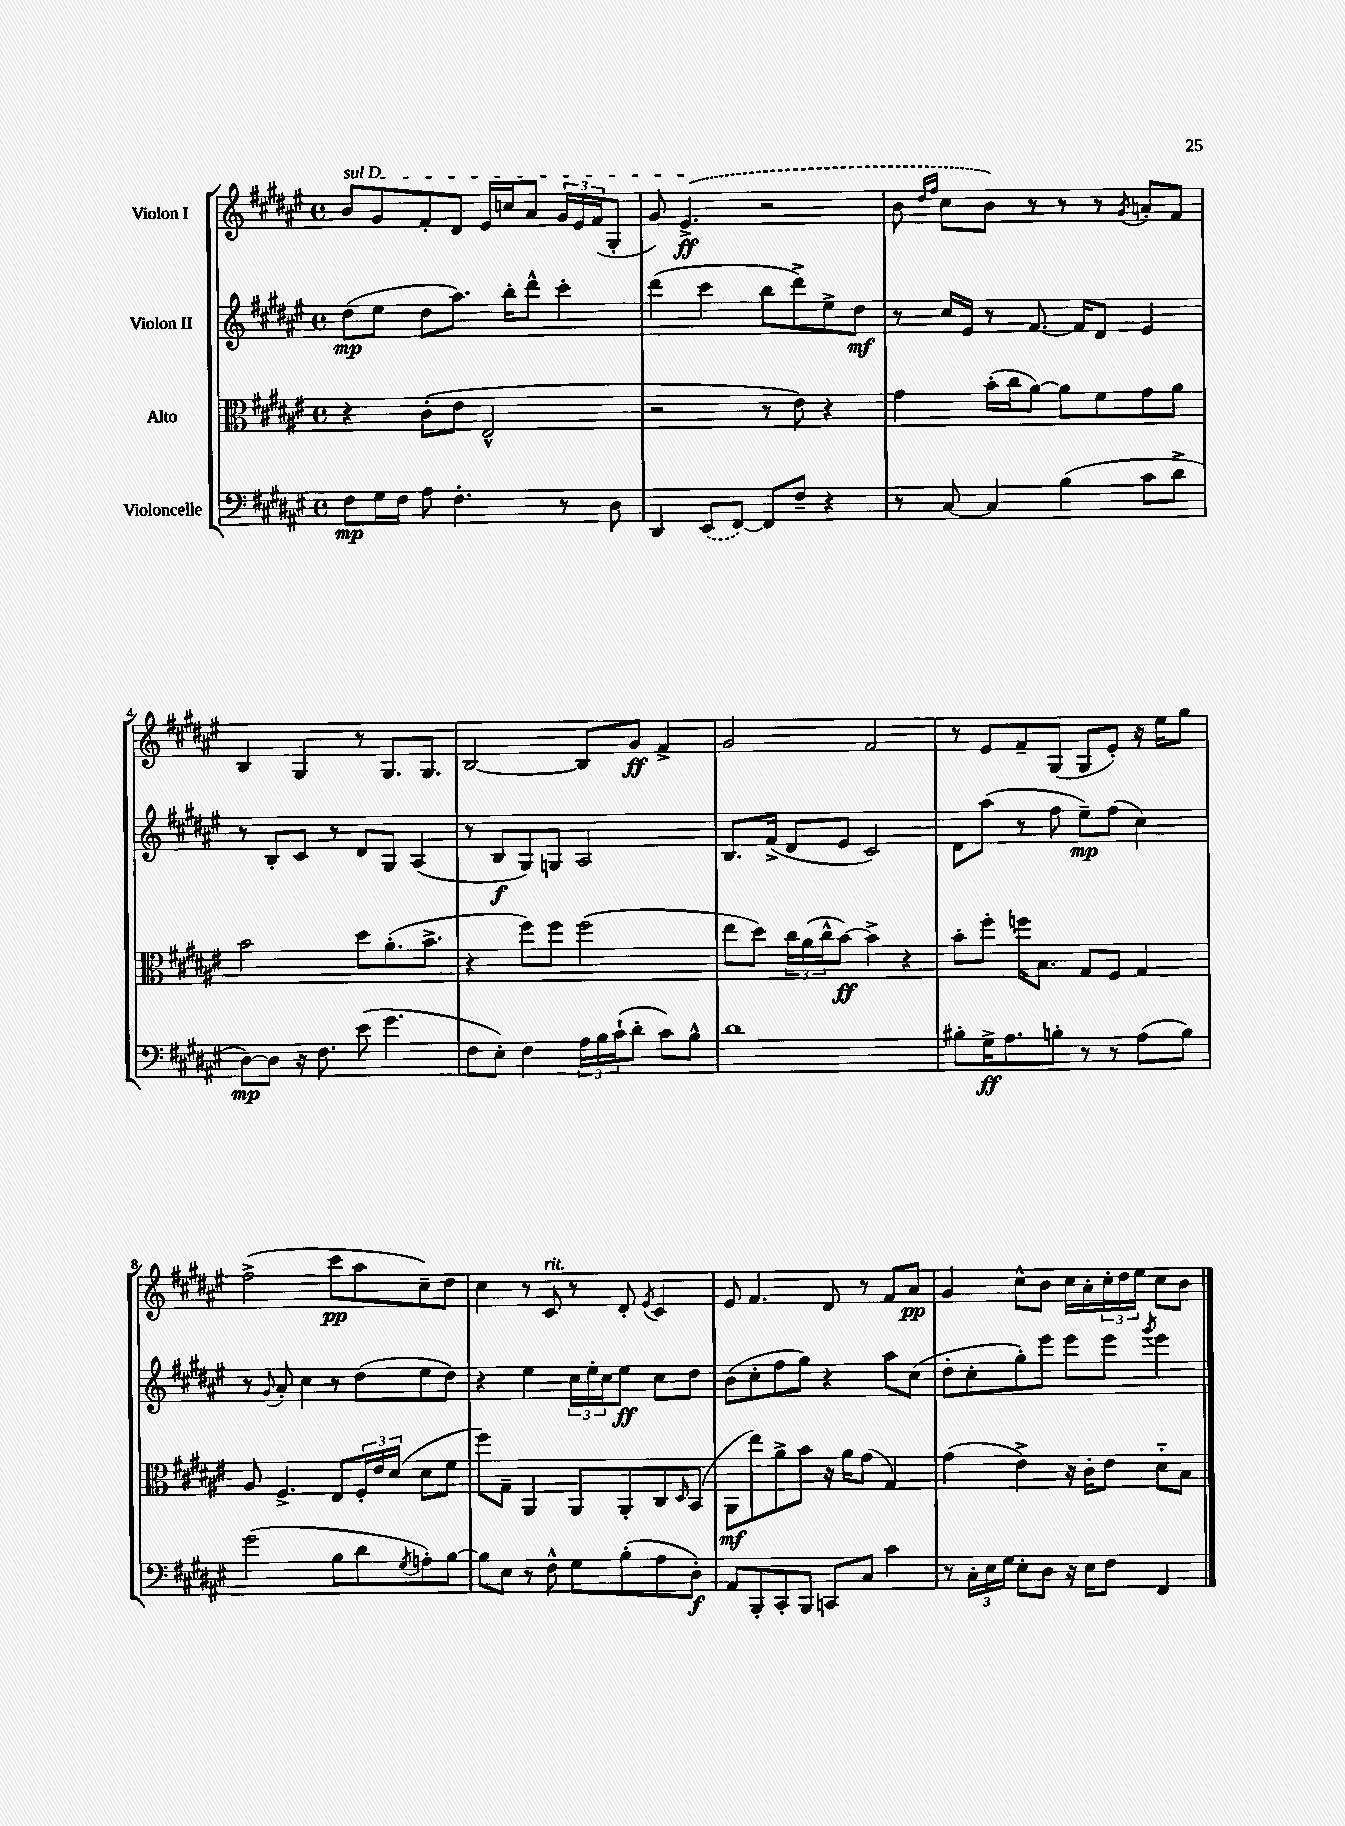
<<
\new StaffGroup <<
\new Staff = "s0" \with { instrumentName = "Violon I" } {
    \clef treble \key fis \major \defaultTimeSignature \time 4/4
    \once \override TextSpanner.bound-details.left.text = \markup { \italic "sul D" } b'8\startTextSpan gis'8 fis'8-. dis'8 eis'16 c''16 ais'8 \tuplet 3/2 { gis'16 eis'16 fis'16( } gis8-. |
    gis'8) \once \slurDashed eis'4.->\ff\stopTextSpan( r2 |
    b'8 \grace { dis''16 fis''16 } cis''8 b'8) r8 r8 r8 \acciaccatura { gis'8 } a'8-. fis'8 |
    b4 gis4 r8 gis8. gis8. |
    b2~ b8 gis'8\ff fis'4-> |
    gis'2 fis'2 |
    r8 eis'8 fis'8-- gis8( gis8 eis'8-.) r16 eis''16 gis''8 |
    fis''2->( cis'''8\pp ais''8 cis''8--) dis''8 |
    cis''4 r8 cis'8^\markup { \italic "rit." } r8 dis'8-. \acciaccatura { eis'8 } cis'4 |
    eis'8 fis'4. dis'8 r8 fis'8 ais'8\pp |
    gis'4 cis''8-^ b'8 cis''16 ais'16-. \tuplet 3/2 { cis''16-. dis''16 eis''16 } cis''8 b'8 \bar "|." |
}
\new Staff = "s1" \with { instrumentName = "Violon II" } {
    \clef treble \key fis \major \defaultTimeSignature \time 4/4
    dis''8\mp( eis''8 dis''8 ais''8.) b''16-. dis'''8-^ cis'''4-. |
    dis'''4( cis'''4 b''8 dis'''8->) eis''8-> dis''8\mf |
    r8 cis''16 eis'16 r8 fis'8.~ fis'16 dis'8 eis'4 |
    r8 b8-. cis'8 r8 dis'8 gis8 ais4( |
    r8 b8\f gis8) g8 ais2 |
    b8. fis'16->( dis'8 eis'8 cis'2) |
    dis'8 ais''8( r8 fis''8 eis''8--\mp) fis''8( cis''4) |
    r8 \appoggiatura { gis'8 } ais'8-. cis''4 r8 dis''8( eis''8 dis''8) |
    r4 eis''4 \tuplet 3/2 { cis''16 eis''16-. cis''16 } eis''8\ff cis''8 dis''8 |
    b'8( cis''8-. fis''8 gis''8) r4 ais''8 cis''8( |
    dis''8-. cis''8-. gis''8-.) eis'''8 eis'''8 eis'''8 \acciaccatura { gis'''8 } eis'''4 \bar "|." |
}
\new Staff = "s2" \with { instrumentName = "Alto" } {
    \clef alto \key fis \major \defaultTimeSignature \time 4/4
    r4 cis'8-.( eis'8 eis2-^ |
    r2 r8 eis'8) r4 |
    gis'4 b'16-.( cis''16 ais'8~) ais'8 fis'8 gis'8 ais'8 |
    b'2 dis''8 ais'8.-.( b'8.-> |
    r4 fis''8) fis''8 fis''2( |
    eis''8 dis''8) \tuplet 3/2 { cis''16 ais'16( cis''16-^ } b'8~\ff) b'4-> r4 |
    b'8-. fis''8-. f''16 b8. gis8 fis8 gis4 |
    ais8 fis4.-> eis8 \tuplet 3/2 { fis16-. eis'16 dis'16( } dis'8 fis'8 |
    fis''8) gis8-- ais,4 ais,8 ais,8-. cis8 \grace { dis16 } b,8( |
    ais,8\mf eis''8) ais'8-> b'8 r16 ais'16 gis'8( gis4) |
    gis'4( eis'4->) r16 cis'16-. eis'8 dis'8-_ b8 \bar "|." |
}
\new Staff = "s3" \with { instrumentName = "Violoncelle" } {
    \clef bass \key fis \major \defaultTimeSignature \time 4/4
    fis8\mp gis16 fis16 ais8 fis4.-. r8 dis8 |
    dis,4 \once \slurDashed eis,8( fis,8~) fis,8 fis8-- r4 |
    r8 cis8~ cis4 b4( cis'8 dis'8-> |
    dis8~\mp) dis8 r16 fis8. eis'8( gis'4. |
    fis8 eis8-.) fis4 \tuplet 3/2 { ais16 b16 cis'16-!( } dis'8-. cis'8) b8-^ |
    dis'1 |
    bis8-. gis16->\ff ais8. b8-. r8 r8 ais8( b8) |
    gis'2( b8 dis'8 \acciaccatura { gis8 } a8-.) b8~ |
    b8 eis8 r8 fis8-^ gis8 b8-.( ais8 dis8-.\f) |
    ais,8 b,,8-. cis,8-. b,,8 c,8 cis8 cis'4 |
    r8 \tuplet 3/2 { cis16-. eis16 gis16 } eis8-. dis8 r16 eis16 fis8 fis,4 \bar "|." |
}
>>
>>
